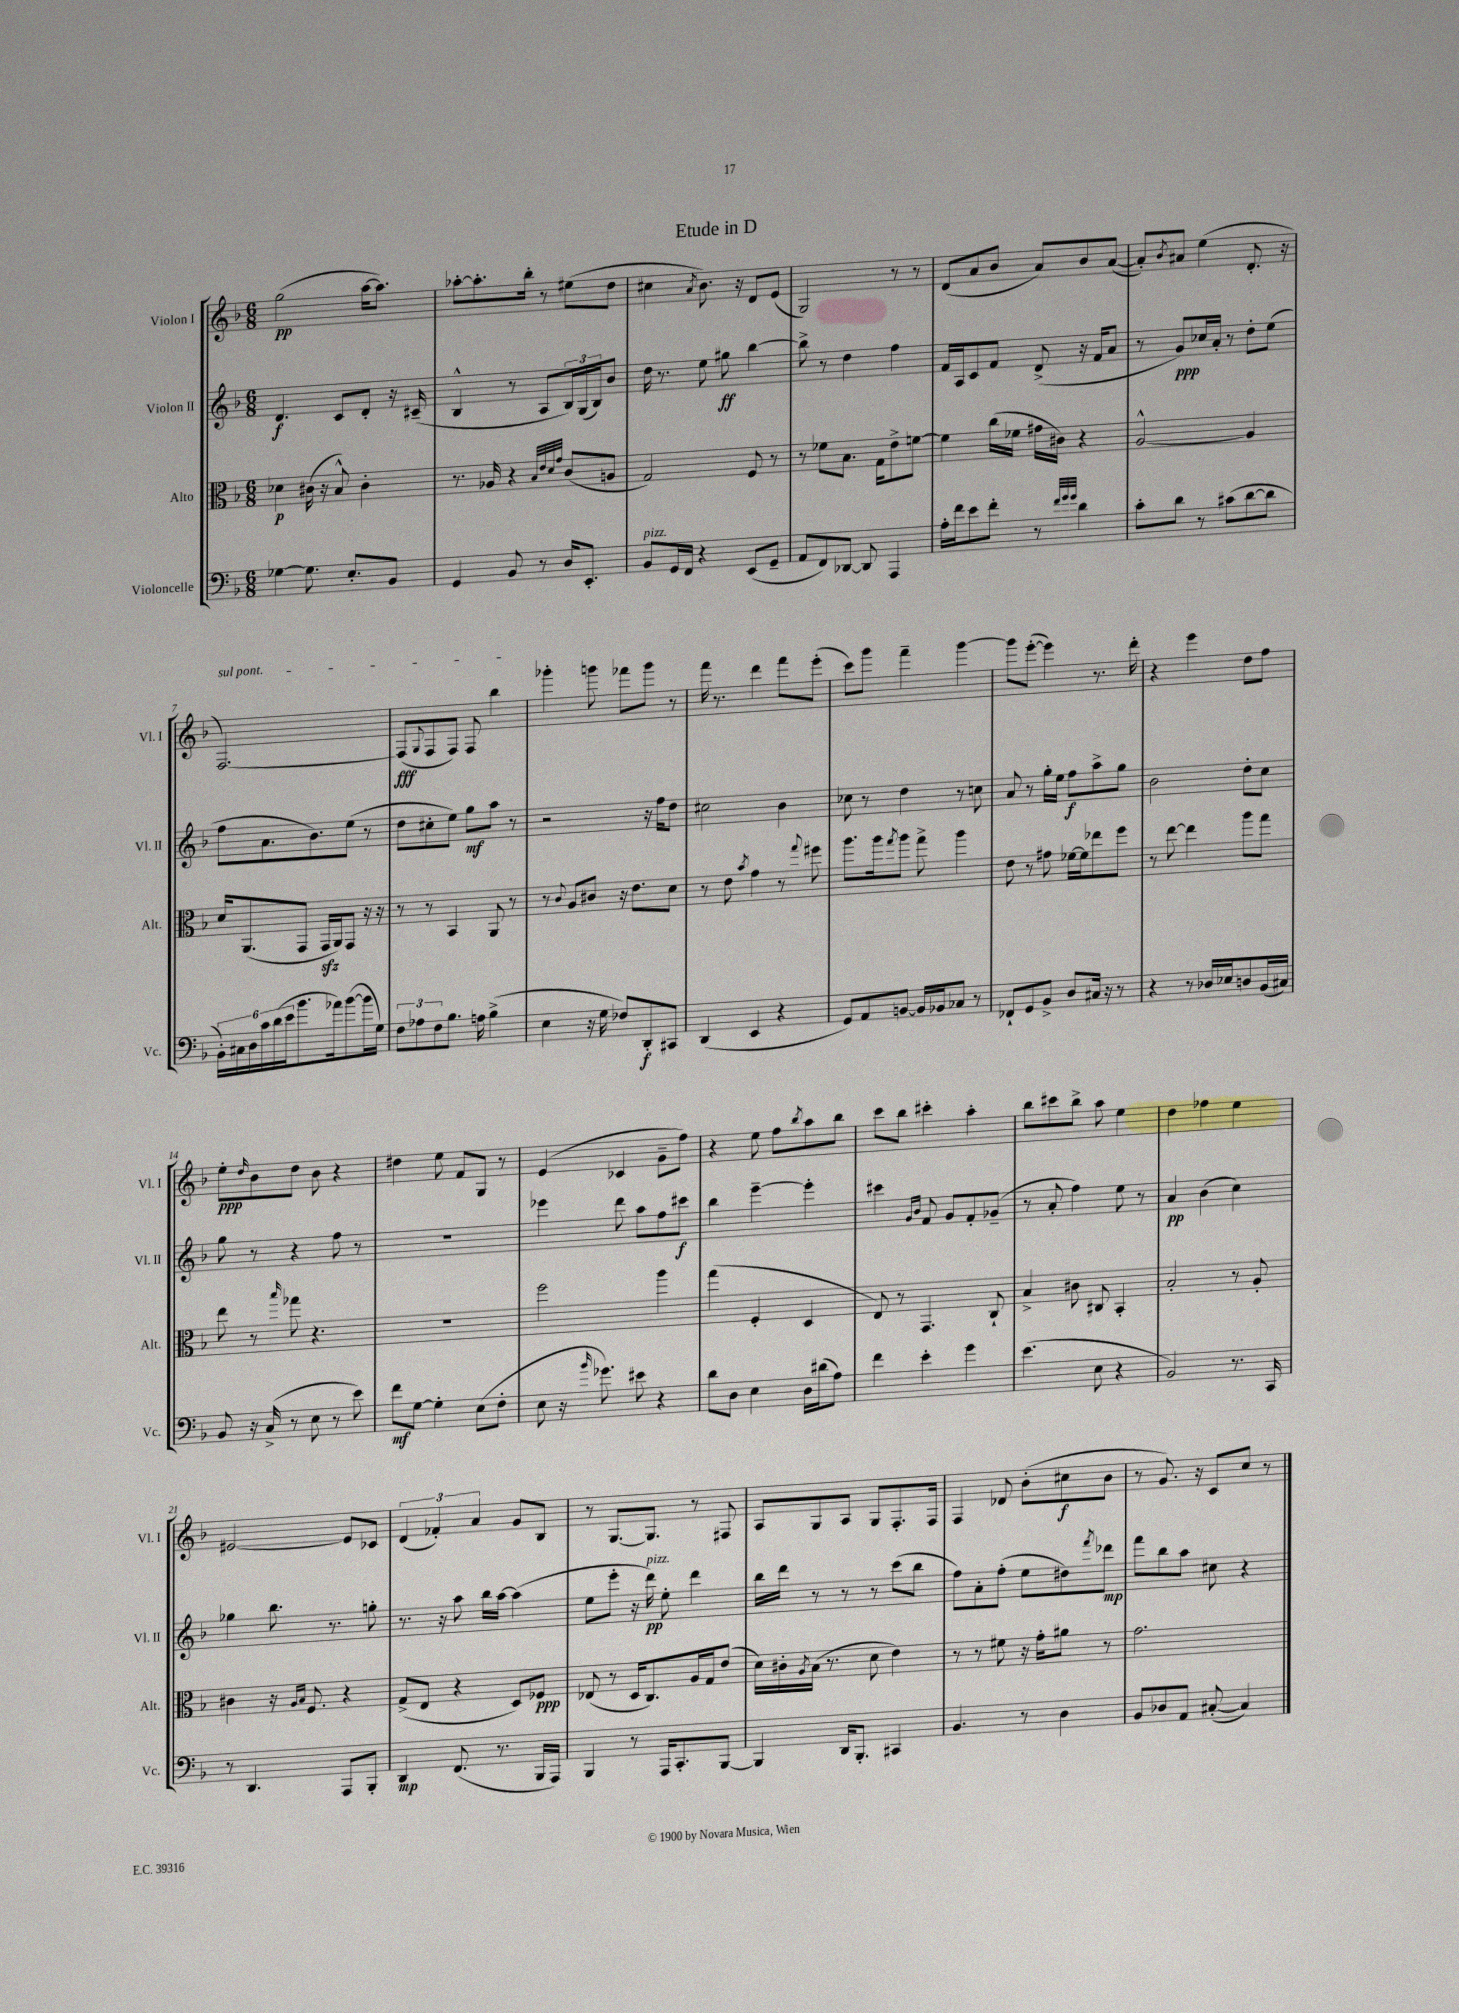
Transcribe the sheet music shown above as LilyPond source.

\header { title = "Etude in D" }
<<
\new StaffGroup <<
\new Staff = "s0" \with { instrumentName = "Violon I" shortInstrumentName = "Vl. I" } {
    \clef treble \key f \major \numericTimeSignature \time 6/8
    g''2\pp( a''16~ a''8.) |
    aes''8~-. aes''8.-. bes''16-. r8 eis''8( d''8 |
    cis''4 \acciaccatura { a'8 } bes'8.) r16 d'8 e'8( |
    g2) r8 r8 |
    d'8( a'8 bes'8 a'8) bes'8 a'8~( |
    a'8-.) \acciaccatura { bes'8 } ais'8 e''4( d'8.-. r16 |
    \once \override TextSpanner.bound-details.left.text = \markup { \italic "sul pont." } f2.~\startTextSpan) |
    f8\fff( \appoggiatura { g8 } f8 f8) f8 bes''4\stopTextSpan |
    ges'''4-. g'''8 fes'''8 g'''8 r8 |
    f'''16 r8. d'''4 f'''8 e'''8-.( |
    c'''8) g'''8 f'''4-- g'''4~ |
    g'''8 e'''8~-.( e'''4) r8. d'''16-. |
    r4 e'''4 d''8 f''8 |
    e''8-.\ppp \grace { d''16 } bes'8 d''8 bes'8 r4 |
    dis''4 e''8 f'8 g8 r8 |
    e'4( ces'4 g'8-- f''8) |
    r4 e''8 f''8 \acciaccatura { bes''8 } a''8 bes''8 |
    c'''8 bes''8 cis'''4-. a''4-. |
    bes''8 cis'''8 bes''8-> a''8 e''4 |
    d''4 fes''4 e''4 |
    eis'2~ eis'8 ces'8 |
    \tuplet 3/2 { d'4( fes'4-.) a'4 } g'8 bes8 |
    r8 g8.~ g8. r8 fis8 |
    a8 g8 a8 g8 f8.-. f16 |
    f4 des'8 bes'8-.( cis''8\f bes'8 |
    r8 g'8.) r16 c'8 c''8 r8 \bar "|." |
}
\new Staff = "s1" \with { instrumentName = "Violon II" shortInstrumentName = "Vl. II" } {
    \clef treble \key f \major \numericTimeSignature \time 6/8
    d'4.\f c'8 d'8-. r16 cis'16--( |
    bes4-^ r8 a8 \tuplet 3/2 { bes16) g16( bes16) } bes'8 |
    d''16 r8. e''8 gis''8\ff bes''4~ |
    bes''8-> r8 d''4 f''4 |
    f'16 a16 c'8 f'8 d'8->( r16 f'16 a'8 |
    r8 g'8\ppp) ces''16 a'16-. r8 d''8-. e''8( |
    f''8 a'8. bes'8.) e''8( r8 |
    d''8 cis''8-. e''8) g''8\mf a''8 r8 |
    r2 r16 f''16 d''8 |
    cis''2 bes'4 |
    ces''8 r8 d''4 r8 c''8 |
    a'8 r8 g''16-. e''16 f''8\f a''8-> g''8 |
    bes'2 d''8-. c''8 |
    g''8 r8 r4 f''8 r8 |
    R2. |
    ees'''4 d'''8 a''8 f''8 cis'''8\f |
    bes''4 e'''4~-- e'''4-. |
    cis'''4 \grace { g'16 bes'16 } f'8 g'8 f'8-. ges'8--( |
    r8 a'8-. f''4) e''8 r8 |
    a'4\pp bes'4( c''4) |
    ges''4 bes''8. r8. g''8-. |
    r8. r16 a''8 bes''16 a''16~ a''4( |
    e''8 e'''8-. r16 d'''16\pp^\markup { \italic "pizz." }) e''8-. d'''4 |
    bes''16 d'''16 r8 r8 r8 c'''8( bes''8 |
    f''8) a'8-. f''8-.( e''8 dis''8) \acciaccatura { f'''8 } des'''8\mp |
    f'''8 bes''8 a''8 cis''8 r4 \bar "|." |
}
\new Staff = "s2" \with { instrumentName = "Alto" shortInstrumentName = "Alt." } {
    \clef alto \key f \major \numericTimeSignature \time 6/8
    des'4\p cis'16( r16 bes8-^) cis'4-. |
    r8. aes16 r4 \grace { bes32 e'32 d'32 g'32 } c'8( a8 |
    g2) f8 r8 |
    r8 fes'8 bes8. g16 e'8-> f'8~ |
    f'4 c''16( fes'16 gis'16 cis'16) r4 |
    a2~-^ a4 |
    d'16 a,8.( g,8 g,16\sfz a,16) g,8 r16 r16 |
    r8 r8 bes,4 a,8 r8 |
    r8 \appoggiatura { c'8 } a8 cis'8 r16 e'8. d'8 |
    r8 e'8 \acciaccatura { bes'8 } g'4 r8 \appoggiatura { g''8 } fis''8 |
    a''8. a''16 \acciaccatura { g''8 } a''8 g''8-> a''4 |
    e'8 r8 gis'8 fes'16~ fes'16 ees''8 f''8 |
    r8 e''8~ e''4 a''8 g''8 |
    e''8 r8 \grace { bes''16 } ges''8 r4. |
    R2. |
    f''2 a''4 |
    g''4( f4-. d4 |
    e8) r8 g,4. c8-! |
    bes4-> cis'8 cis8 bes,4-. |
    bes2-. r8 a8-. |
    cis'4 r16 \grace { a16 bes16 } f8. r4 |
    g8->( e8 r4 d8) fes8\ppp |
    ees8( r8 d16 c8.) a16 g16 e'8( |
    d'16) cis'16-. \acciaccatura { a8 } bes16( r8. d'8 e'4) |
    r8 r8 fis'8 r16 g'16-. ais'8 r8 |
    g'2. \bar "|." |
}
\new Staff = "s3" \with { instrumentName = "Violoncelle" shortInstrumentName = "Vc." } {
    \clef bass \key f \major \numericTimeSignature \time 6/8
    ges4~ ges8. e8.-. bes,8 |
    g,4 bes,8 r8 d16 e,8.-. |
    bes,8^\markup { \italic "pizz." } g,16 f,16 r4 e,8( g,8-- |
    a,8 f,8) des,8~ des,8 a,,4 |
    a16-. f'16 e'8 f'8-. r8 \grace { f'32 g'32 g'32 } d'4 |
    c'8-. d'8 r8 cis'8( d'8~ d'8 |
    \tuplet 6/4 { bes,16-.) cis16 d16 c'16 d'16( e'16 } bes'8. aes'16) bes'8~( bes'16 g16) |
    \tuplet 3/2 { f8 aes8 f8 } bes8. a16 bes4->( |
    e4 r16 g16 fes8) d,8-.\f cis,8 |
    d,4( e,4 r4 |
    g,8) a,8 b,8~ b,16 bes,16 ces8 r8 |
    fes,8-! g,8 bes,8-> d8 cis16 r16 r8 |
    r4 r8 des16 ees16 d8 bes,16( cis16) |
    bes,8 r16 c16->( r8 e8 r8 e'8) |
    f'8\mf g8~ g4-. e8( f8-. |
    e8 r16 \grace { bes'16 } ges'8.) eis'8 r4 |
    d'8 d8 e4 d16 dis'16( a8) |
    f'4 e'4-. g'4 |
    e'4.( e8 r4 |
    bes,2) r8. c,16 |
    r8 d,4. a,,8 bes,,8-. |
    d,4\mp f,8.( r8. bes,,16 a,,16) |
    bes,,4 r8 a,,16 c,8.-. bes,,8~ |
    bes,,4 d,16 bes,,8.-. cis,4 |
    bes,4. r8 d4 |
    bes,8 des8 a,8 cis8~-.( cis4) \bar "|." |
}
>>
>>
